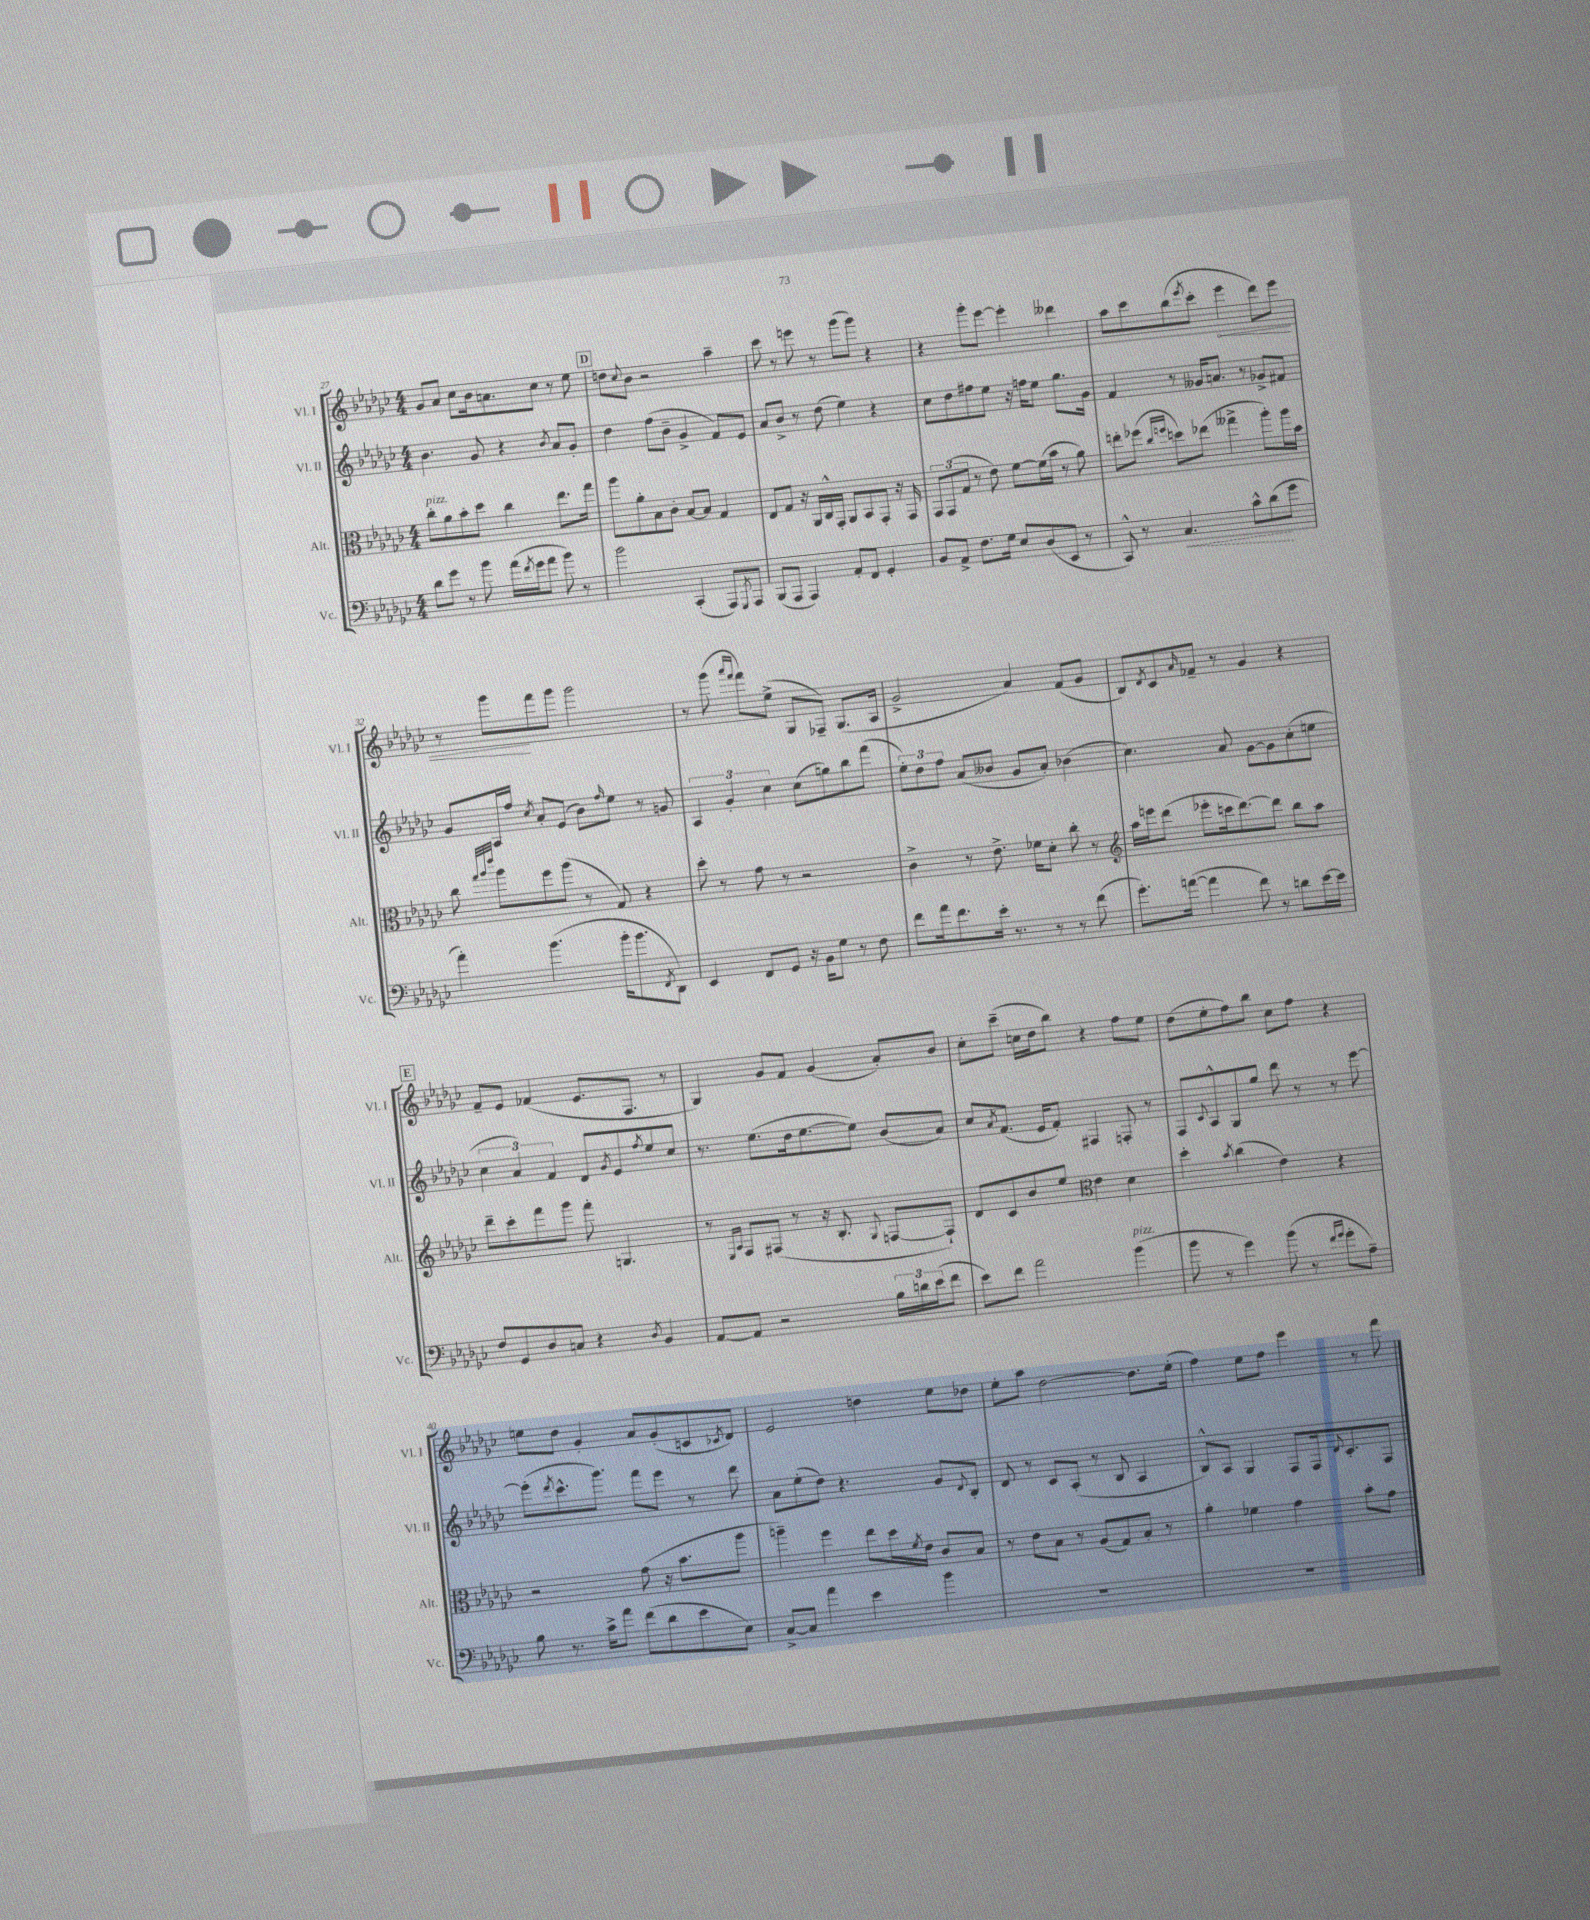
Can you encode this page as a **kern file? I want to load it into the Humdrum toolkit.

**kern	**kern	**kern	**kern
*staff4	*staff3	*staff2	*staff1
*clefF4	*clefC3	*clefG2	*clefG2
*k[b-e-a-d-g-c-]	*k[b-e-a-d-g-c-]	*k[b-e-a-d-g-c-]	*k[b-e-a-d-g-c-]
*M4/4	*M4/4	*M4/4	*M4/4
8d-	8cc-'	4.b-	8g-
8g-	8a-	.	8a-
8r	8b-'	.	8cc-
8b-	8dd-	8g-	16b-
.	.	.	8.a
(16a-	4cc-	4r	.
8qf	.	.	.
16g-	.	.	.
8a-	.	.	8cc-
.	.	8qb-	.
8b-)	8.ee-	8a-	8r
8r	.	8g-'	8ee-
.	16gg-	.	.
=	=	=	=
2b-	8aa-	4dd-	8dd
.	.	.	8qqcc-
.	8a-'	.	8b-
.	8B-	(8ff	2r
.	8c-'	8b-~	.
(4CC-'	[8B-	4g-^	.
.	8B-]	.	.
8AAA-)	4G-	8f)	4aa-~
8qGGG-	.	.	.
8AAA-	.	8e-	.
=	=	=	=
(8BBB-	8E-	8a-	8ccc-
8AAA-	8G-	8b-^	8r
4AAA-)	16r	8r	8eee
.	16AA-	.	.
.	16C-^^	(8dd-	8r
.	16GG-'	.	.
8AA-'	8AA-	4ee-)	(8ggg-
8FF	8BB-	.	8ggg-)
4GG-'	8GG-'	4r	4r
.	16r	.	.
.	16GG-	.	.
=	=	=	=
8BB-	12GG-	8cc-	4r
.	(12GG-	.	.
8AA-^	.	8dd-	.
.	12G-	.	.
8.F	8r	8ff#	8ggg-'
.	8e-)	8ee-	[8eee-
16G-	.	.	.
8E-	[8f	16r	4eee-']
.	.	16ff	.
(8D-	(16f]	8ee-	.
.	16b-	.	.
8EE-	8r	8.gg-	4ddd--
8r	8a-)	.	.
.	.	16g-	.
=	=	=	=
8CC-^^)	8ee'	4f	8aa-
8r	(8ff-	.	8ccc-
.	16qqcc-	.	.
.	16qqff	.	.
4.C-	8dd)	8r	(8bb-
.	.	.	8qeee-
.	(8ee-	16g--	8ccc-'
.	.	8.a	.
.	4gg--^	.	4eee-
8c-^^	.	8r	.
(8d-	8aa-')	8g-^	8ddd-)
8g-	16aa-	8f#	8eee-
.	16b-	.	.
=	=	=	=
4a-')	8cc-	8g-	8r
.	32qqgg-	.	.
.	32qqaa-	.	.
.	32qqeee-	.	.
.	8aa-	16A-	8ggg-
.	.	16ff	.
.	.	8qcc-	.
(4.b-	8ff	8a-'	8fff
.	(8aa-	(8e-	8ggg-
.	8r	8b-)	2ggg-
.	.	16qqff	.
16b-'	8G-)	8ee-	.
8.b-	.	.	.
.	4r	8r	.
8qFF	.	.	.
8DD-)	.	8g	.
=	=	=	=
4EE-	8dd-'	6A-	8r
.	8r	.	(8ggg-
.	.	6g-'	.
.	.	.	16qqaaa-
.	.	.	16qqfff
8FF	8g-	.	8fff)
.	.	6cc-	.
8GG-	8r	.	(8ee-^
16r	2r	(8cc-	8G-
16BB-	.	.	.
8G-	.	8gg)	8F-~)
8r	.	8bb-	(8.G-
8F	.	(8fff	.
.	.	.	16A-
=	=	=	=
8f	4c-^	12ee-')	2g-^
.	.	12dd-	.
16a-	.	.	.
.	.	12ff	.
8.f	.	.	.
.	8r	(8a-	.
16e-'	8.e-^	8b--	.
8.r	.	.	.
.	.	8g-	4a-)
.	16f-	.	.
8r	8d-'	8a-')	.
8r	8cc-'	(4b-	(8f
(8f	8r	.	8g-
=	=	=	=
*	*clefG2	*	*
8.g-')	16aa-	4.cc-)	8B-)
.	16eee	.	.
.	.	.	8qd-
.	(8ddd-	.	8c-
([16a	.	.	.
.	.	.	16qqa-
4a]	8eee-'	.	8f-~
.	16ccc	8a-	8r
.	[8.ddd-)	.	.
8f)	.	[8g-	4g-
8r	8ddd-]	8g-]	.
8d	8bb-	(8cc-'	4r
[16e-	8aa-	8ee	.
16e-]	.	.	.
=	=	=	=
8F	8ddd-~	6cc-	8f~
8GG-	8ccc-'	.	8e-
.	.	6a-)	.
8D-	8fff	.	(4f-
.	.	6f	.
8C	8ggg-	.	.
4r	8fff'	8d-	8.e-
.	.	8qg-	.
.	4.G	8e-	.
.	.	.	8.F
8qD-	.	8qff	.
4BB-	.	8ee-	.
.	.	8cc-	8r
=	=	=	=
[8AA-	8r	8.r	4G-)
.	16qqE-	.	.
.	16qqA-	.	.
8AA-]	8F	.	.
.	.	(8.ee-	.
2r	(8F#	.	8g-
.	8r	16dd-	8f
.	.	[8.ee-	.
.	16r	.	(4g-
.	8.B-'	.	.
.	.	8ee-])	.
.	8qqG-	.	.
24B-	[8F	(8b-	8a-')
24d	.	.	.
(24e-	.	.	.
8f	8F`])	8a-)	8b-
=	=	=	=
8e-)	8d-	8cc-	8cc-'
.	.	8qa-	.
8f	8c-	(8.f	(8ccc-~
2a-	8b-	.	16cc
.	.	16e-	16dd-
.	8ee-	8f')	8bb-)
*	*clefC3	*	*
.	4e-	4F#	4r
(4b-	4d-	8F'	8ff
.	.	8r	8ee-
=	=	=	=
8b-	4dd-'	8F	(8dd-
.	.	8qqc-	.
8r	.	8A-^^	8ee-'
.	8qb-	.	.
4g-)	(4cc-	8G-	8ff)
.	.	8gg-	8bb-
(8b-	4e-)	8ddd-	8cc-
8r	.	8r	8ff
16qqf	.	.	.
16qqg-	.	.	.
8g-'	4r	8r	4r
8A-~)	.	[8eee-	.
=	=	=	=
8B-	2r	(8eee-']	8ee
.	.	8qddd-	.
8.r	.	8.ccc-^^	8dd-
.	.	.	4g-'
16c-^	.	8.ggg-)	.
8a-	.	.	.
(8f	(8g-	8fff	8a-
8d-	16r	8eee-	(8g-'
.	8.b-	.	.
8e-	.	8r	8c
.	.	.	8qc-
8E-)	8aa-	8ddd-	8d-)
=	=	=	=
[8C-^	4aa~)	8a-	2e-
8C-]	.	(8ee-'	.
4a-	4ff	8dd-)	.
.	.	4.r	.
4e-	8ee-	.	4dd
.	16dd-	.	.
.	8qf	.	.
.	16e-	.	.
4b-	8c-	8g-	8ee-
.	.	8qqd-	.
.	8B-	8B-'	8dd-
=	=	=	=
1r	8r	8d-	8ee-'
.	8e-	8r	8aa-
.	8B-	8c-	[2dd-
.	8r	(8A-'	.
.	(8A-	8r	.
.	8G-)	8B-	.
.	8B-'	4A-	8.dd-]
.	8r	.	.
.	.	.	(16ee-'
=	=	=	=
1r	4a-'	8B-^^)	4ff)
.	.	8A-	.
.	4f-	4G-	8ee-
.	.	.	8ff
.	4g-	8F	4eee-
.	.	16F	.
.	.	8qqd-	.
.	.	8.c-'	.
.	8b-'	.	8r
.	8g-	8F	8fff
==	==	==	==
*-	*-	*-	*-
